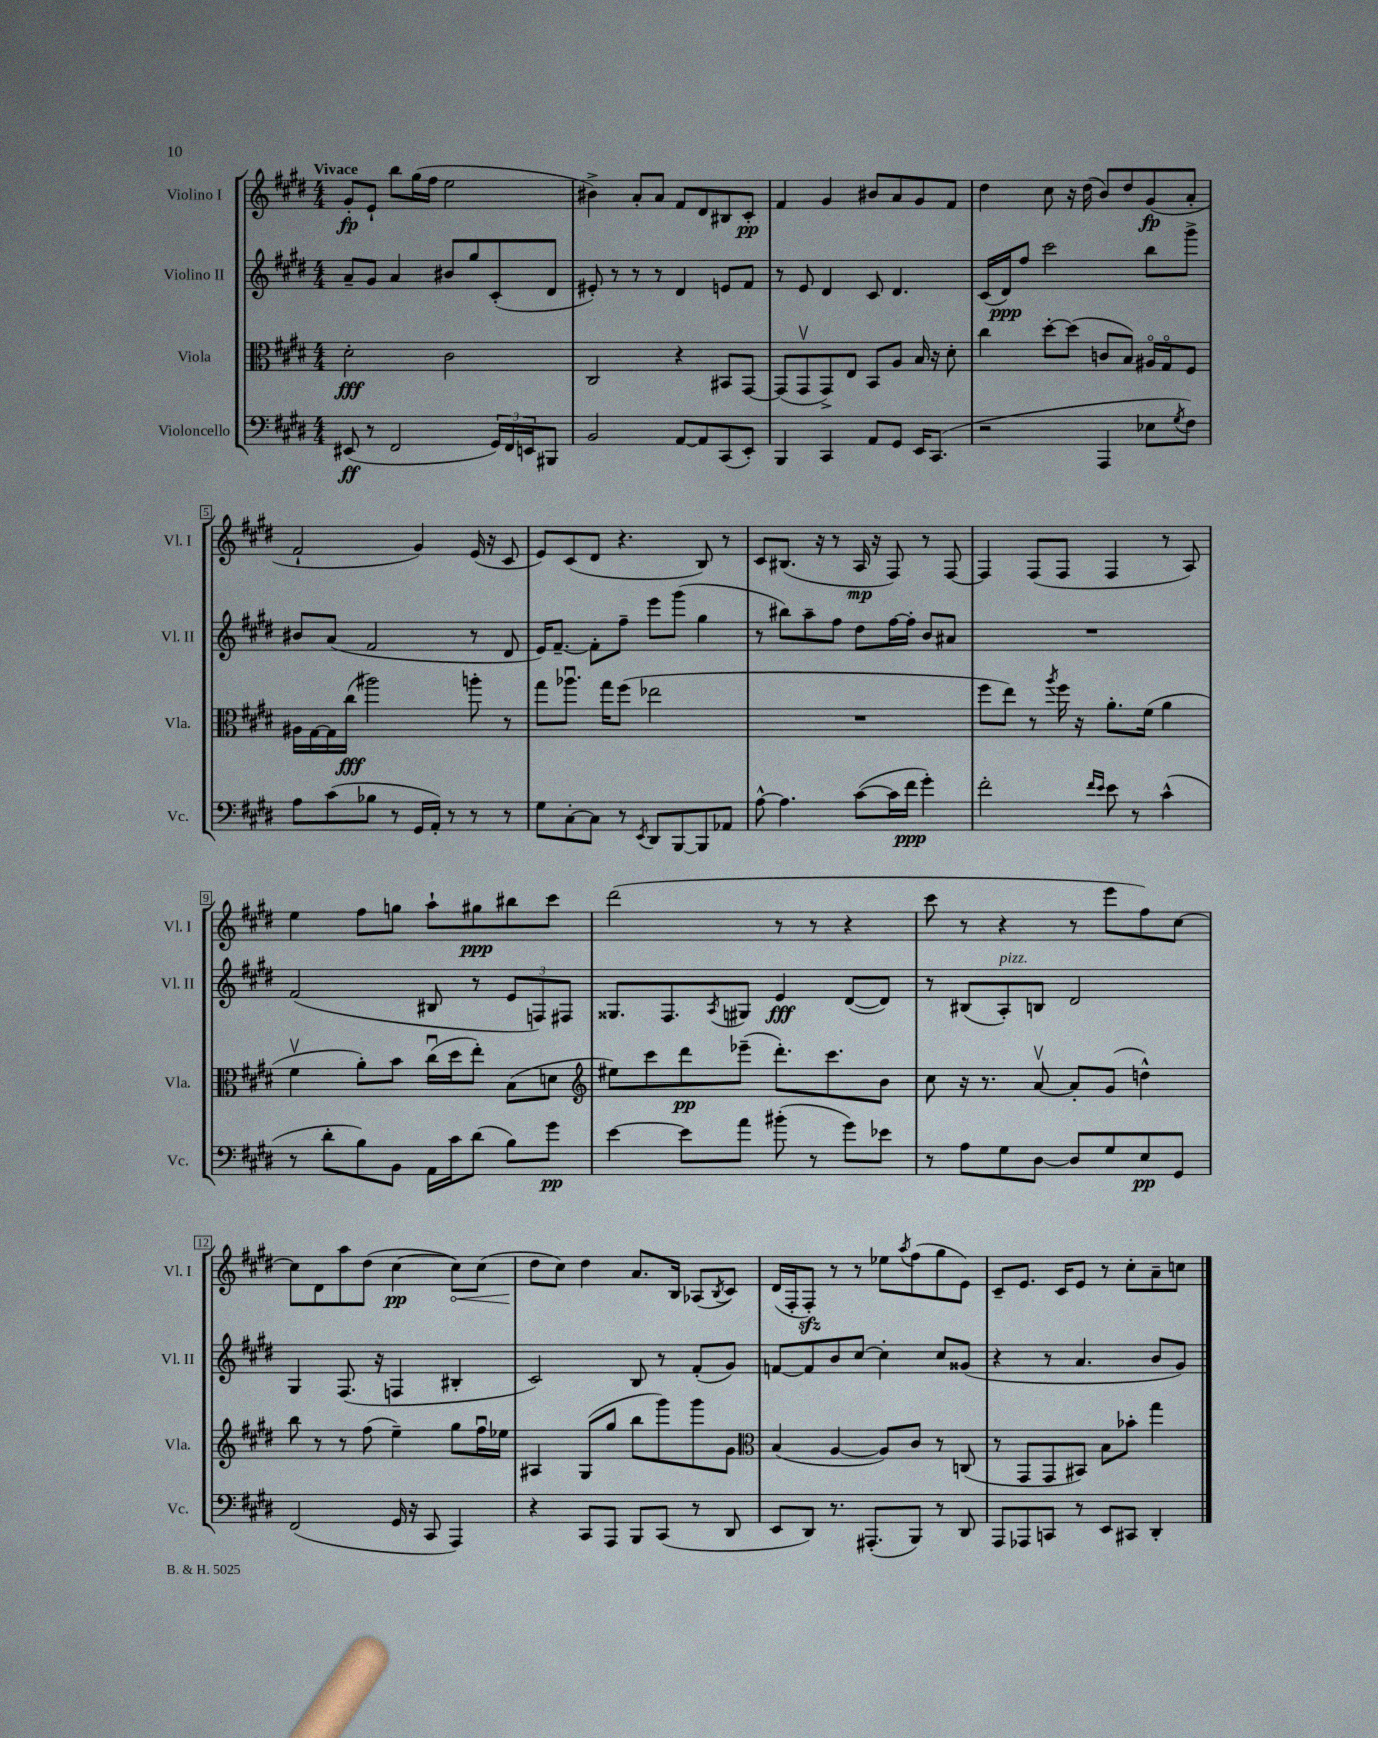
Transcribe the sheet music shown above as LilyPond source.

<<
\new StaffGroup <<
\new Staff = "s0" \with { instrumentName = "Violino I" shortInstrumentName = "Vl. I" } {
    \clef treble \key e \major \numericTimeSignature \time 4/4 \tempo "Vivace"
    gis'8-.\fp e'8-! b''8 gis''16( fis''16 e''2 |
    bis'4->) a'8-. a'8 fis'8 dis'8 bis8 cis'8-.\pp |
    fis'4 gis'4 bis'8 a'8 gis'8 fis'8 |
    dis''4 cis''8 r16 dis''16( b'8) dis''8 gis'8\fp( a'8-. |
    fis'2-! gis'4) e'16( r16 cis'8 |
    e'8) cis'8( dis'8 r4. b8) r8 |
    cis'8 bis8.( r16 r8 a16\mp r16 fis8) r8 fis8~ |
    fis4 fis8( fis8 fis4 r8 a8) |
    e''4 fis''8 g''8 a''8-! gis''8\ppp bis''8 cis'''8 |
    dis'''2( r8 r8 r4 |
    cis'''8 r8 r4 r8 e'''8 fis''8) cis''8~ |
    cis''8 dis'8 a''8 dis''8( cis''4~\pp \once \override Hairpin.circled-tip = ##t cis''8\<) cis''8( |
    dis''8\! cis''8) dis''4 a'8. b16 aes8( \acciaccatura { b8 } cis'8) |
    dis'16( fis16-. fis8-.\sfz) r8 r8 ees''8 \acciaccatura { a''8 } fis''8( gis''8 e'8) |
    cis'8-- e'8. cis'16 e'8 r8 cis''8-. a'8-- c''8 \bar "|." |
}
\new Staff = "s1" \with { instrumentName = "Violino II" shortInstrumentName = "Vl. II" } {
    \clef treble \key e \major \numericTimeSignature \time 4/4
    a'8-- gis'8 a'4 bis'8 gis''8 cis'8-.( dis'8 |
    eis'8-.) r8 r8 r8 dis'4 e'8 fis'8 |
    r8 e'8 dis'4 cis'8 dis'4. |
    cis'16( dis'16\ppp) fis''8 cis'''2 b''8 gis'''8-> |
    bis'8 a'8( fis'2 r8 dis'8 |
    e'16) fis'8.~-- fis'8-. fis''8-- e'''8 gis'''8( gis''4 |
    r8 bis''8) a''8-- fis''8 dis''8 fis''16~ fis''16-. b'8 ais'8 |
    R1 |
    fis'2( bis8 r8 \tuplet 3/2 { e'8 f8) fis8 } |
    gisis8. fis8. \acciaccatura { a8 } gis8 e'4\fff dis'8~( dis'8) |
    r8 bis8( a8-.^\markup { \italic "pizz." }) b8 dis'2 |
    gis4 fis8.( r16 f4 bis4-. |
    cis'2) b8 r8 fis'8-.( gis'8) |
    f'8~ f'8 b'8 cis''8~ cis''4-. cis''8 gisis'8( |
    r4 r8 a'4. b'8 gis'8) \bar "|." |
}
\new Staff = "s2" \with { instrumentName = "Viola" shortInstrumentName = "Vla." } {
    \clef alto \key e \major \numericTimeSignature \time 4/4
    dis'2-.\fff cis'2 |
    cis2 r4 bis,8 gis,8~ |
    gis,8( gis,8\upbow gis,8->) e8 b,8 a8 b16 r16 dis'8-. |
    cis''4 dis''8~-. dis''8( c'8 b8) ais16\flageolet gis16\flageolet fis8 |
    ais16 gis16~ gis16 cis''16\fff( ais''2) a''8-. r8 |
    gis''8 aes''8.\downbow gis''16 fis''8( ees''2 |
    R1 |
    fis''8 e''8) r8 \acciaccatura { a''8 } fis''16 r16 a'8.-. fis'16( a'4 |
    fis'4\upbow a'8-.) b'8 cis''16\downbow( dis''16 e''8-.) b8( d'8 |
    \clef treble eis''8) cis'''8 dis'''8\pp ees'''8--( dis'''8.-.) cis'''8. b'8 |
    cis''8 r16 r8. a'8~\upbow a'8-. gis'8( d''4-^) |
    b''8 r8 r8 fis''8( e''4--) gis''8 fis''16\downbow ees''16 |
    ais4 gis8( gis''8 b''8 gis'''8) gis'''8 gis'8 |
    \clef alto b4( a4~ a8) cis'8 r8 c8( |
    r8 gis,8 gis,8 bis,8) b8 bes'8-. gis''4 \bar "|." |
}
\new Staff = "s3" \with { instrumentName = "Violoncello" shortInstrumentName = "Vc." } {
    \clef bass \key e \major \numericTimeSignature \time 4/4
    eis,8\ff( r8 fis,2 \tuplet 3/2 { gis,16) fis,16 e,16 } bis,,8 |
    b,2 a,8~ a,8 cis,8( e,8-.) |
    b,,4 cis,4 a,8 gis,8 e,16 cis,8.( |
    r2 a,,4 ees8 \acciaccatura { gis8 } fis8) |
    a8 cis'8( bes8 r8 gis,16 a,16-.) r8 r8 r8 |
    gis8 cis8~-. cis8 r8 \acciaccatura { e,8 } dis,8 b,,8~ b,,8 aes,8 |
    a8~-^ a4. cis'8~( cis'16 fis'16\ppp gis'4-.) |
    fis'2-. \grace { fis'16 e'16 } e'8 r8 cis'4-^( |
    r8 dis'8-. b8) b,8 a,16 cis'16 dis'8( b8) gis'8\pp |
    e'4~ e'8 a'8 bis'8-.( r8 gis'8) ees'8 |
    r8 a8 gis8 dis8~ dis8 gis8 e8\pp gis,8 |
    fis,2( gis,16 r16 cis,8 a,,4) |
    r4 cis,8 a,,8 b,,8 cis,8( r8 dis,8 |
    e,8 dis,8) r8. ais,,8.-.( b,,8) r8 dis,8 |
    a,,8 aes,,8 c,8 r8 e,8 cis,8 dis,4-. \bar "|." |
}
>>
>>
\layout { \context { \Score \override BarNumber.stencil = #(make-stencil-boxer 0.1 0.3 ly:text-interface::print) } }
